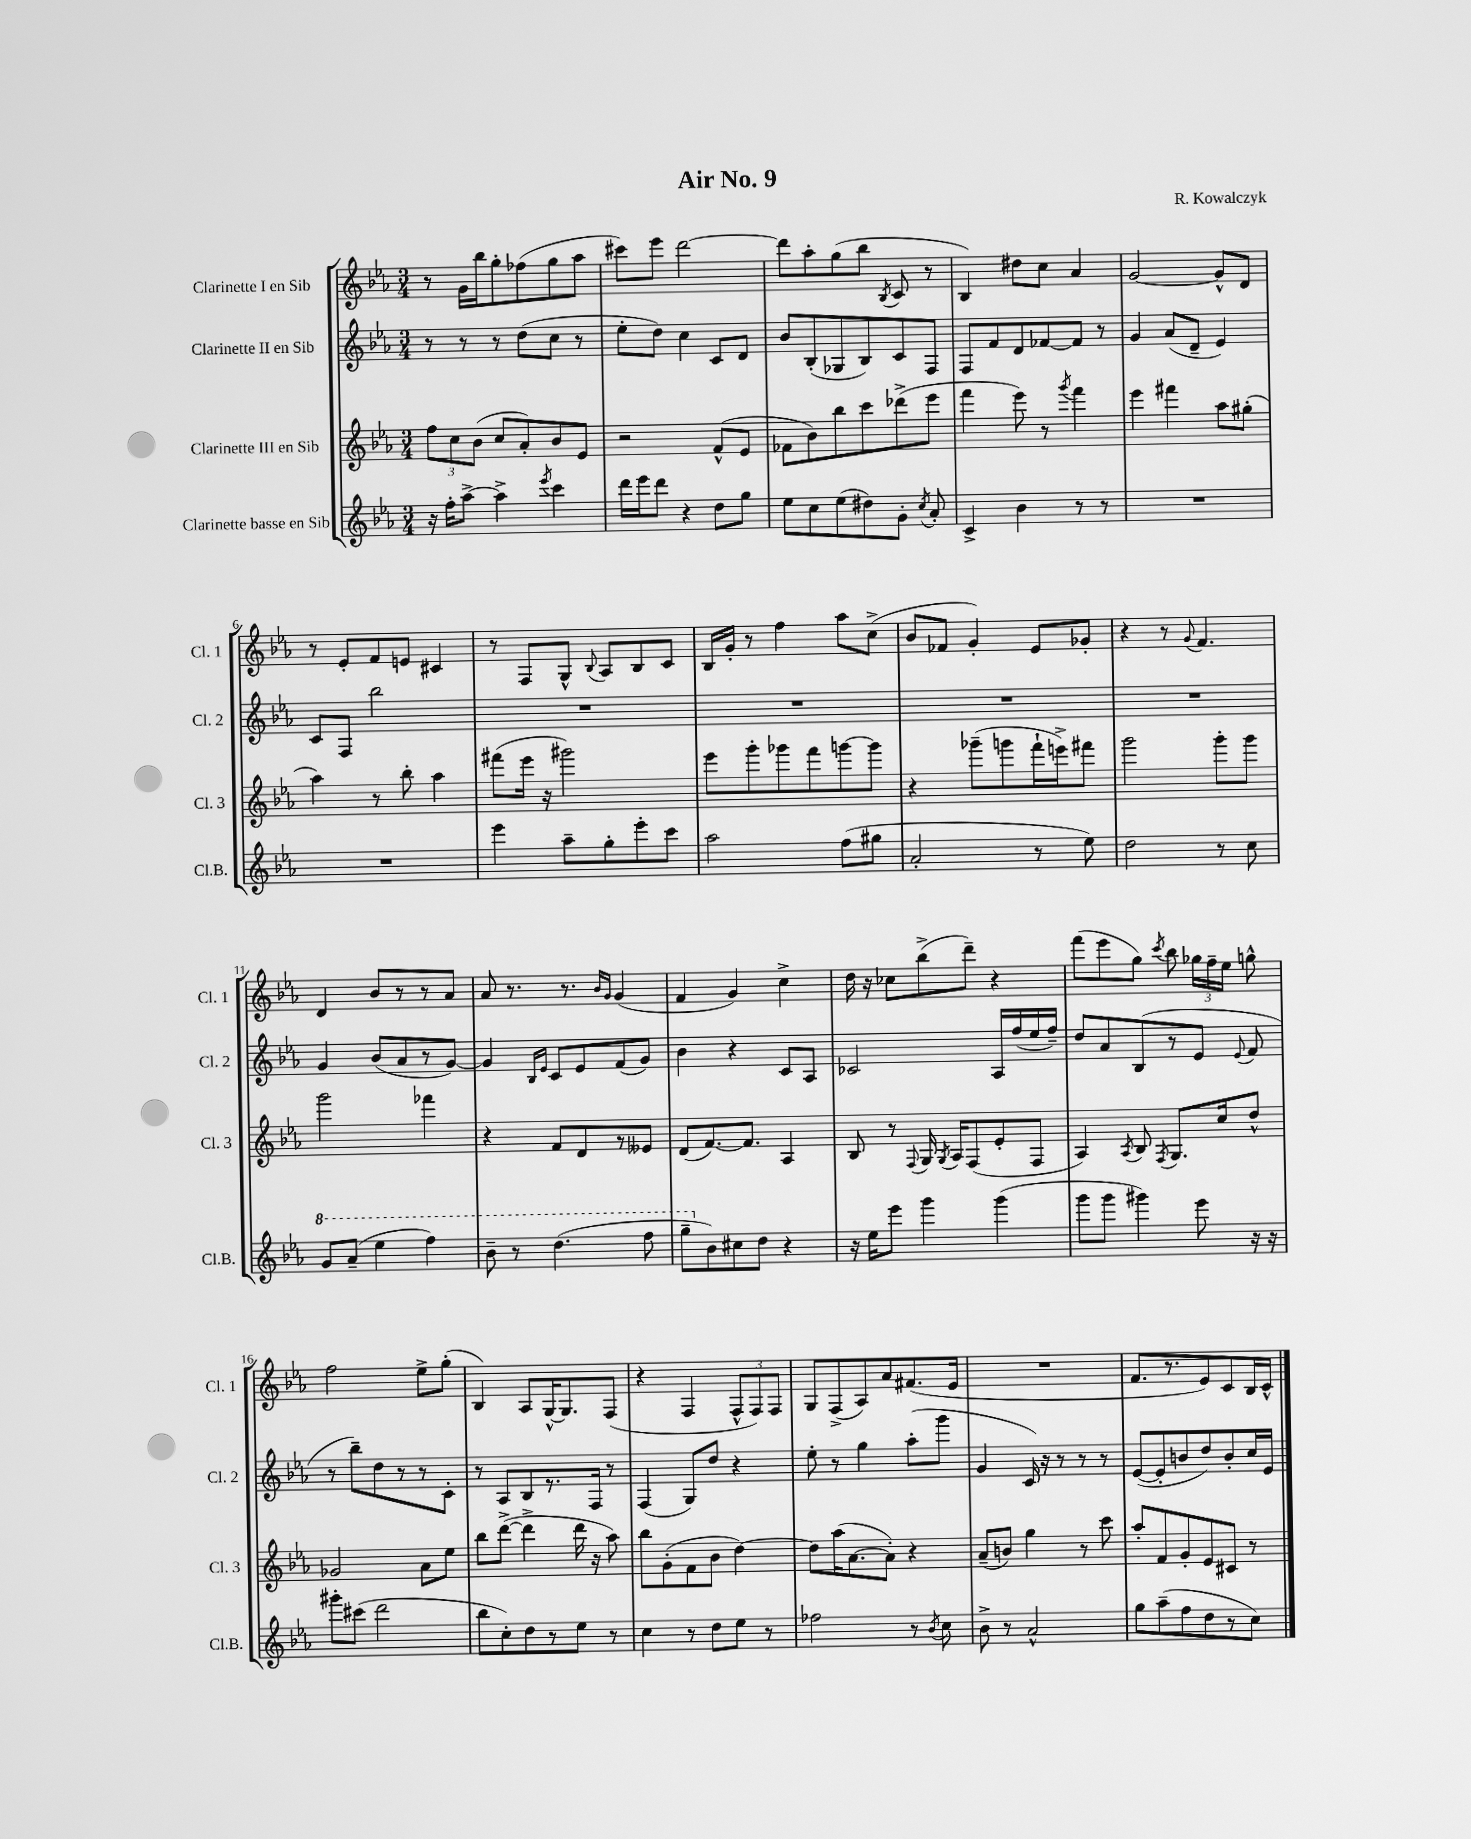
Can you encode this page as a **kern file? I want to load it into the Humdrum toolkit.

**kern	**kern	**kern	**kern
*staff4	*staff3	*staff2	*staff1
*clefG2	*clefG2	*clefG2	*clefG2
*k[b-e-a-]	*k[b-e-a-]	*k[b-e-a-]	*k[b-e-a-]
*M3/4	*M3/4	*M3/4	*M3/4
16r	12ff\L	8r	8r
16ff'\LK	.	.	.
.	12cc\	.	.
[8aa-^\J	.	8r	16g\LL
.	(12b-\J	.	.
.	.	.	16bb-\J
4aa-^\]	8cc/L	8r	8gg'\
.	8a-'/)	(8dd\L	(8ff-\
8qeee-/	.	.	.
4ccc\	8b-/	8cc\J	8gg\
.	8e-/J	8r	8aa-\J
=	=	=	=
16ddd\LL	2r	8ee-'\L	8ccc#\L)
16eee-\J	.	.	.
8ddd\J	.	8dd\J)	8eee-\J
4r	.	4cc\	[2ddd\
8dd\L	(8f^^/L	8c/L	.
8gg\J	8e-/J	8d/J	.
=	=	=	=
8ee-\L	8f-\L	8b-/L	8ddd\]L
8cc\	8b-\)	(8B-'/	8aa-'\
(8ee-\	8bb-\	8G-/	(8gg\
8dd#\)	8ccc\	8B-/)	8bb-\J
.	.	.	8qB-/
8g'\J	(8ddd-^\	8c/	8c/
8qcc/	.	.	.
8a-'/	8eee-\J	8F/J	8r
=	=	=	=
4c^/	4fff\	8F/L	4B-/)
.	.	8f/	.
4b-\	8eee-\)	8d/	8dd#\L
.	8r	[8f-/	8cc\J
.	8qggg/	.	.
8r	4fff\	8f-/]J	4a-/
8r	.	8r	.
=	=	=	=
2.r	4eee-\	4g/	[2g/
.	4fff#\	(8a-/L	.
.	.	8d~/J	.
.	8aa-\L	4e-/)	8g^^/]L
.	(8gg#'\J	.	8d/J
=	=	=	=
2.r	4aa-\)	8c/L	8r
.	.	8F/J	8e-'/L
.	8r	2bb-\	8f/
.	8bb-'\	.	8e/J
.	4aa-\	.	4c#/
=	=	=	=
4eee-\	(8fff#\L	2.r	8r
.	16eee-\Jk	.	8F/L
.	16r	.	.
8aa-~\L	2ggg#\)	.	8G^^/J
.	.	.	8qqB-/
8gg'\	.	.	8A-/L
8eee-'\	.	.	8B-/
8ccc\J	.	.	8c/J
=	=	=	=
2aa-\	8eee-\L	2.r	16B-/LL
.	.	.	16g'/JJ
.	8ggg'\	.	8r
.	8ggg-\	.	4ff\
.	8fff\	.	.
(8ff\L	[8ggg\	.	8aa-\L
8gg#\J	8ggg\]J	.	(8cc^\J
=	=	=	=
2a-'/	4r	2.r	8b-/L
.	.	.	8f-/J
.	(8ggg-~\L	.	4g'/)
.	8ggg\	.	.
8r	16fff`\L	.	8e-/L
.	16eee^\J)	.	.
8ee-\)	8fff#\J	.	8g-'/J
=	=	=	=
2dd\	2ggg\	2.r	4r
.	.	.	8r
.	.	.	8qqg/
.	.	.	4.f/
8r	8ggg'\L	.	.
8cc\	8ggg\J	.	.
=	=	=	=
8gg/L	2ggg\	4g/	4d/
(8aa-~/J	.	.	.
4eee-\	.	(8b-/L	8b-/L
.	.	8a-/	8r
4fff\)	4fff-\	8r	8r
.	.	[8g/J)	8a-/J
=	=	=	=
8bb-~\	4r	4g/]	8a-/
8r	.	.	8.r
.	.	16qqB-/LL	.
.	.	16qqe-/JJ	.
(4.ddd\	8f/L	8c/L	.
.	.	.	8.r
.	8d/	8e-/	.
.	.	.	16qqb-/LL
.	.	.	16qqg/JJ
.	8r	(8f/	(4g/
8fff\	8e--/J	8g/J)	.
=	=	=	=
8ggg~\L	(8d/L	4b-\	4f/
8b-\)	[8.f/)	.	.
8cc#\	.	4r	4g/)
.	8.f/]J	.	.
8dd\J	.	.	.
4r	4A-/	8c/L	4cc^\
.	.	8A-/J	.
=	=	=	=
16r	8B-/	2c-/	16dd\
16ee-\LK	.	.	16r
8eee-\J	8r	.	8cc-\L
.	8qqF/	.	.
4ggg\	16G/	.	(8bb-^\
.	8qG/	.	.
.	16A-/LK	.	.
.	(8F/	.	8ddd~\J)
(4ggg\	8e-'/	16A-/LL	4r
.	.	(16ff/	.
.	8F/J	16ee-/	.
.	.	16ff~/JJ)	.
=	=	=	=
8ggg\L	4A-/)	8dd/L	(8fff\L
8ggg\J	.	8a-/	8eee-\
.	8qA-/	.	.
4ggg#\)	8B-/	(8B-/	8gg\J)
.	8qF/	.	8qccc/
.	8.G/L	8r	8bb-\
8eee-\	.	8e-/J	24gg-\LL
.	.	.	24ff~\
.	16cc/k	.	.
.	.	.	24ee-\JJ
.	.	8qqe-/	.
16r	8dd^^/J	8f/	8gg^^\
16r	.	.	.
=	=	=	=
8ggg#'\L	2g-/	8r	2ff\
(8ccc#\J	.	8bb-~\L)	.
2ddd\	.	8dd\	.
.	.	8r	.
.	8a-\L	8r	8ee-^\L
.	8ee-\J	8c'\J	(8gg'\J
=	=	=	=
8bb-\L	8bb-\L	8r	4B-/)
8cc'\)	([8ddd^\J	8A-/L	.
8dd\	4ddd^\]	8B-/	8A-/L
8r	.	8.r	[16G^^/K
.	.	.	8.G/]
8ee-\J	16ddd\	.	.
.	16r	16F/Jk	.
8r	8aa-\)	8r	(8F/J
=	=	=	=
4cc\	8bb-\L	(4F/	4r
.	(8g'\	.	.
8r	8f\	8G/L)	4F/
8dd\L	8b-\J	8dd/J	.
8ee-\J	[4dd\)	4r	12F^^/L
.	.	.	12F/)
8r	.	.	.
.	.	.	12F/J
=	=	=	=
2ff-\	8dd\]L	8ee-'\	8G/L
.	(16aa-\K	8r	(8F^/
.	[8.a-\	.	.
.	.	4gg\	8A-/)
.	8a-'\]J)	.	8a-/
8r	4r	(8aa-'\L	(8.f#/
8qb-/	.	.	.
8cc\	.	8ggg\J	.
.	.	.	16e-/Jk
=	=	=	=
8b-^\	(8a-~/L	4g/	2.r
8r	8b/J)	.	.
2a-^^/	4gg\	16c/)	.
.	.	16r	.
.	.	8r	.
.	8r	8r	.
.	8ccc\	8r	.
=	=	=	=
8gg\L	8aa-'/L	([8e-/L	8.f/L
(8aa-~\	8f/	8e-'/]	.
.	.	.	8.r
8ff\	8g'/	8b/	.
8dd\	8e-/	8dd/)	8e-/)
8r	8c#/J	8b'/	8c/
8cc\J)	8r	16cc/L	16B-/L
.	.	16e-/JJ	16c^^/JJ
==	==	==	==
*-	*-	*-	*-
